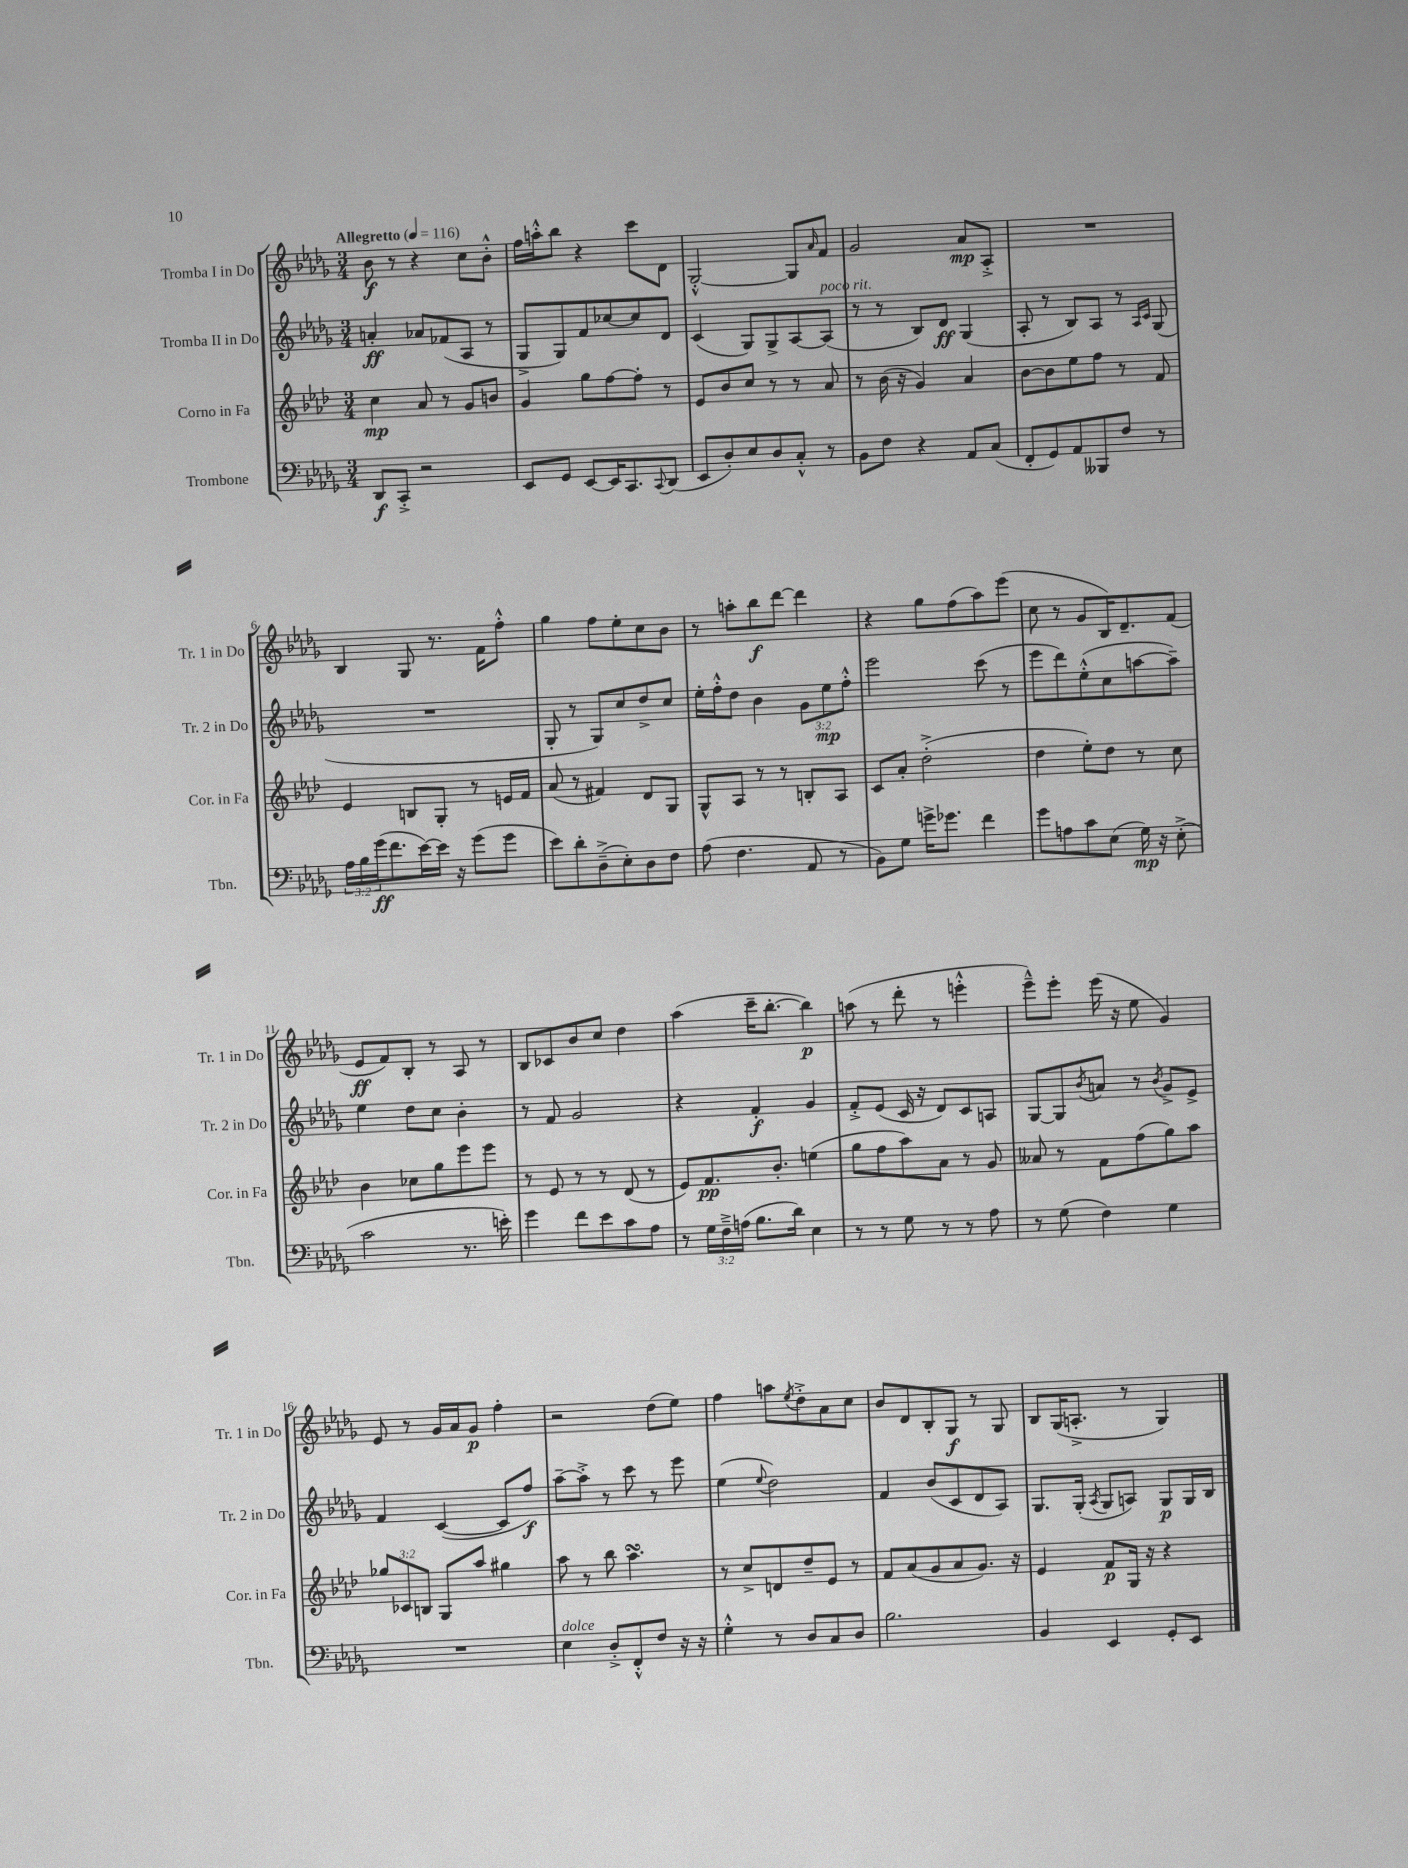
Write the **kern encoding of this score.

**kern	**kern	**kern	**kern
*staff4	*staff3	*staff2	*staff1
*clefF4	*clefG2	*clefG2	*clefG2
*k[b-e-a-d-g-]	*k[b-e-a-d-]	*k[b-e-a-d-g-]	*k[b-e-a-d-g-]
*M3/4	*M3/4	*M3/4	*M3/4
*MM116	*MM116	*MM116	*MM116
8DD-	4cc	4a'	8b-
8CC'^	.	.	8r
2r	8a-	8a-	4r
.	8r	(8f-	.
.	8g	8A-	8cc
.	8b	8r	8b-'^^
=	=	=	=
8EE-	4g	8G-^	16ff
.	.	.	16aa'^^
8GG-	.	8G-)	8bb-
[8EE-	8gg	8f	4r
16EE-]	[8ff	[8cc-	.
8.CC	.	.	.
.	8ff']	8cc-]	8ccc
8qqCC	.	.	.
(8DD-	8r	8d-	8d-
=	=	=	=
8EE-	8e-	(4c	[2G-'^^
8D-')	8b-	.	.
8E-	8cc	8G-)	.
8D-	8r	8G-^	.
8C'^^	8r	[8A-	8G-]
.	.	.	16qqa-
8r	8a-	(8A-]	8f
=	=	=	=
8BB-	8r	8r	2g-
8F	(16b-	8r	.
.	16r	.	.
4r	4g)	8B-)	.
.	.	8d-	.
8AA-	4a-	(4G-	8a-
(8C	.	.	8A-'^
=	=	=	=
8FF'	[8b-	8A-'	2.r
8GG-)	8b-]	8r	.
8AA-	8ee-	8B-)	.
8BBB--	8ff	8A-	.
8F	8r	8r	.
.	.	16qqA-	.
.	.	16qqc	.
8r	8f	(8G-	.
=	=	=	=
24A-	4e-	2.r	4B-
24B-	.	.	.
(24g-	.	.	.
8.f	.	.	.
.	8B	.	8G-
[16e-)	.	.	.
16e-]	8G'	.	8.r
16r	.	.	.
(8g-	8r	.	.
.	.	.	16f
8g-	16e	.	8ff'^^
.	16f	.	.
=	=	=	=
8e-)	(8a-	8G-'	4gg-
8d-'	8r	8r	.
(8D-~^	4f#)	8G-)	8ff
8E-')	.	8cc	8ee-'
8D-	8d-	8dd-^	8cc
8F	8G	8cc	8b-
=	=	=	=
(8A-	8G^^	16ee-'	8r
.	.	16ff'^^	.
4.F	8A-	8dd-	8aa'
.	8r	4b-	8bb-
.	8r	.	[8ddd-
8AA-	8B'	12g-	4ddd-]
.	.	12ee-	.
8r	8A-	.	.
.	.	12ff'^^	.
=	=	=	=
8BB-)	8c	2eee-	4r
8G-	8a-'	.	.
16g^	(2dd-'^	.	8gg-
8.g-	.	.	.
.	.	.	(8ff
4f	.	(8ccc	8aa-)
.	.	8r	(8eee-
=	=	=	=
8g-	4dd-	8eee-	8cc
8A	.	8ddd-)	8r
8c	8ee-')	(8ee-'^^	8g-
(8E-	8dd-	8cc	16B-)
.	.	.	8.d-~
16G-)	8r	[8aa	.
16r	.	.	.
(8E-'^	8cc	8aa~])	(8f
=	=	=	=
2c	4b-	4ee-	8e-
.	.	.	8f)
.	8cc-	8dd-	8B-'
.	8gg	8cc	8r
8.r	8eee-	4b-'	8A-
.	8eee-	.	8r
16e')	.	.	.
=	=	=	=
4g-	8r	8r	8B-
.	8e-	8f	8c-
8f	8r	2g-	8b-
8e-	8r	.	8cc
8c	(8d-	.	4dd-
8A-	8r	.	.
=	=	=	=
8r	8e-)	4r	(4aa-
24G-	8.f	.	.
24F~^	.	.	.
(24A	.	.	.
8.B-	.	4f'	16ccc~
.	8.b-'	.	[8.bb-'
16d-)	.	.	.
4E-	(4ee	4g-	4bb-])
=	=	=	=
8r	8gg	8f'^	(8aa
8r	8ff	(8e-	8r
8G-	8aa-)	16c	8ddd-'
.	.	16r	.
8r	8a-	8d-)	8r
8r	8r	8c	4eee'^^
8A-	8g	8A	.
=	=	=	=
8r	8a--	[8G-	8eee-~^^)
(8G-	8r	8G-]	8eee-'
.	.	8qb-	.
4F)	8f	8a	(16eee-
.	.	.	16r
.	(8ff	8r	8ee-
.	.	8qb-	.
4G-	8gg)	8g-^	4g-)
.	8aa-	8e-^	.
=	=	=	=
2.r	12gg-	4f	8e-
.	12c-	.	.
.	.	.	8r
.	12B	.	.
.	8G	([4c	16g-
.	.	.	16a-
.	8aa-	.	8g-
.	4gg#	8c]	4ff'
.	.	8ff)	.
=	=	=	=
4E-	8aa-	[8aa-~	2r
.	8r	8aa-'^]	.
8D-'^	8bb-	8r	.
8FF'^^	4.aa-	8ccc	.
8F	.	8r	(8dd-
16r	.	8eee-	8ee-)
16r	.	.	.
=	=	=	=
4G-'^^	8r	(4ee-	4ff
.	8cc^	.	.
.	.	8qqee-	.
8r	8d	2dd-)	8aa
.	.	.	8qee-
8D-	8dd-~	.	8dd-'^
8C	8e-	.	8a-
8D-	8r	.	8cc
=	=	=	=
2.B-	8f	4f	8b-
.	(8a-	.	8d-
.	8g	(8b-	8B-'
.	8a-	8c	8G-
.	8.g)	8d-	8r
.	.	8A-)	8G-
.	16r	.	.
=	=	=	=
4BB-	4e-	8.G-	8B-
.	.	.	(16G-
.	.	(16G-'	8.A'^
.	.	8qA-	.
4EE-	8f	8G-	.
.	16G	8A)	8r
.	16r	.	.
8GG-'	4r	8G-	4G-)
8EE-	.	16G-	.
.	.	16B-	.
==	==	==	==
*-	*-	*-	*-
